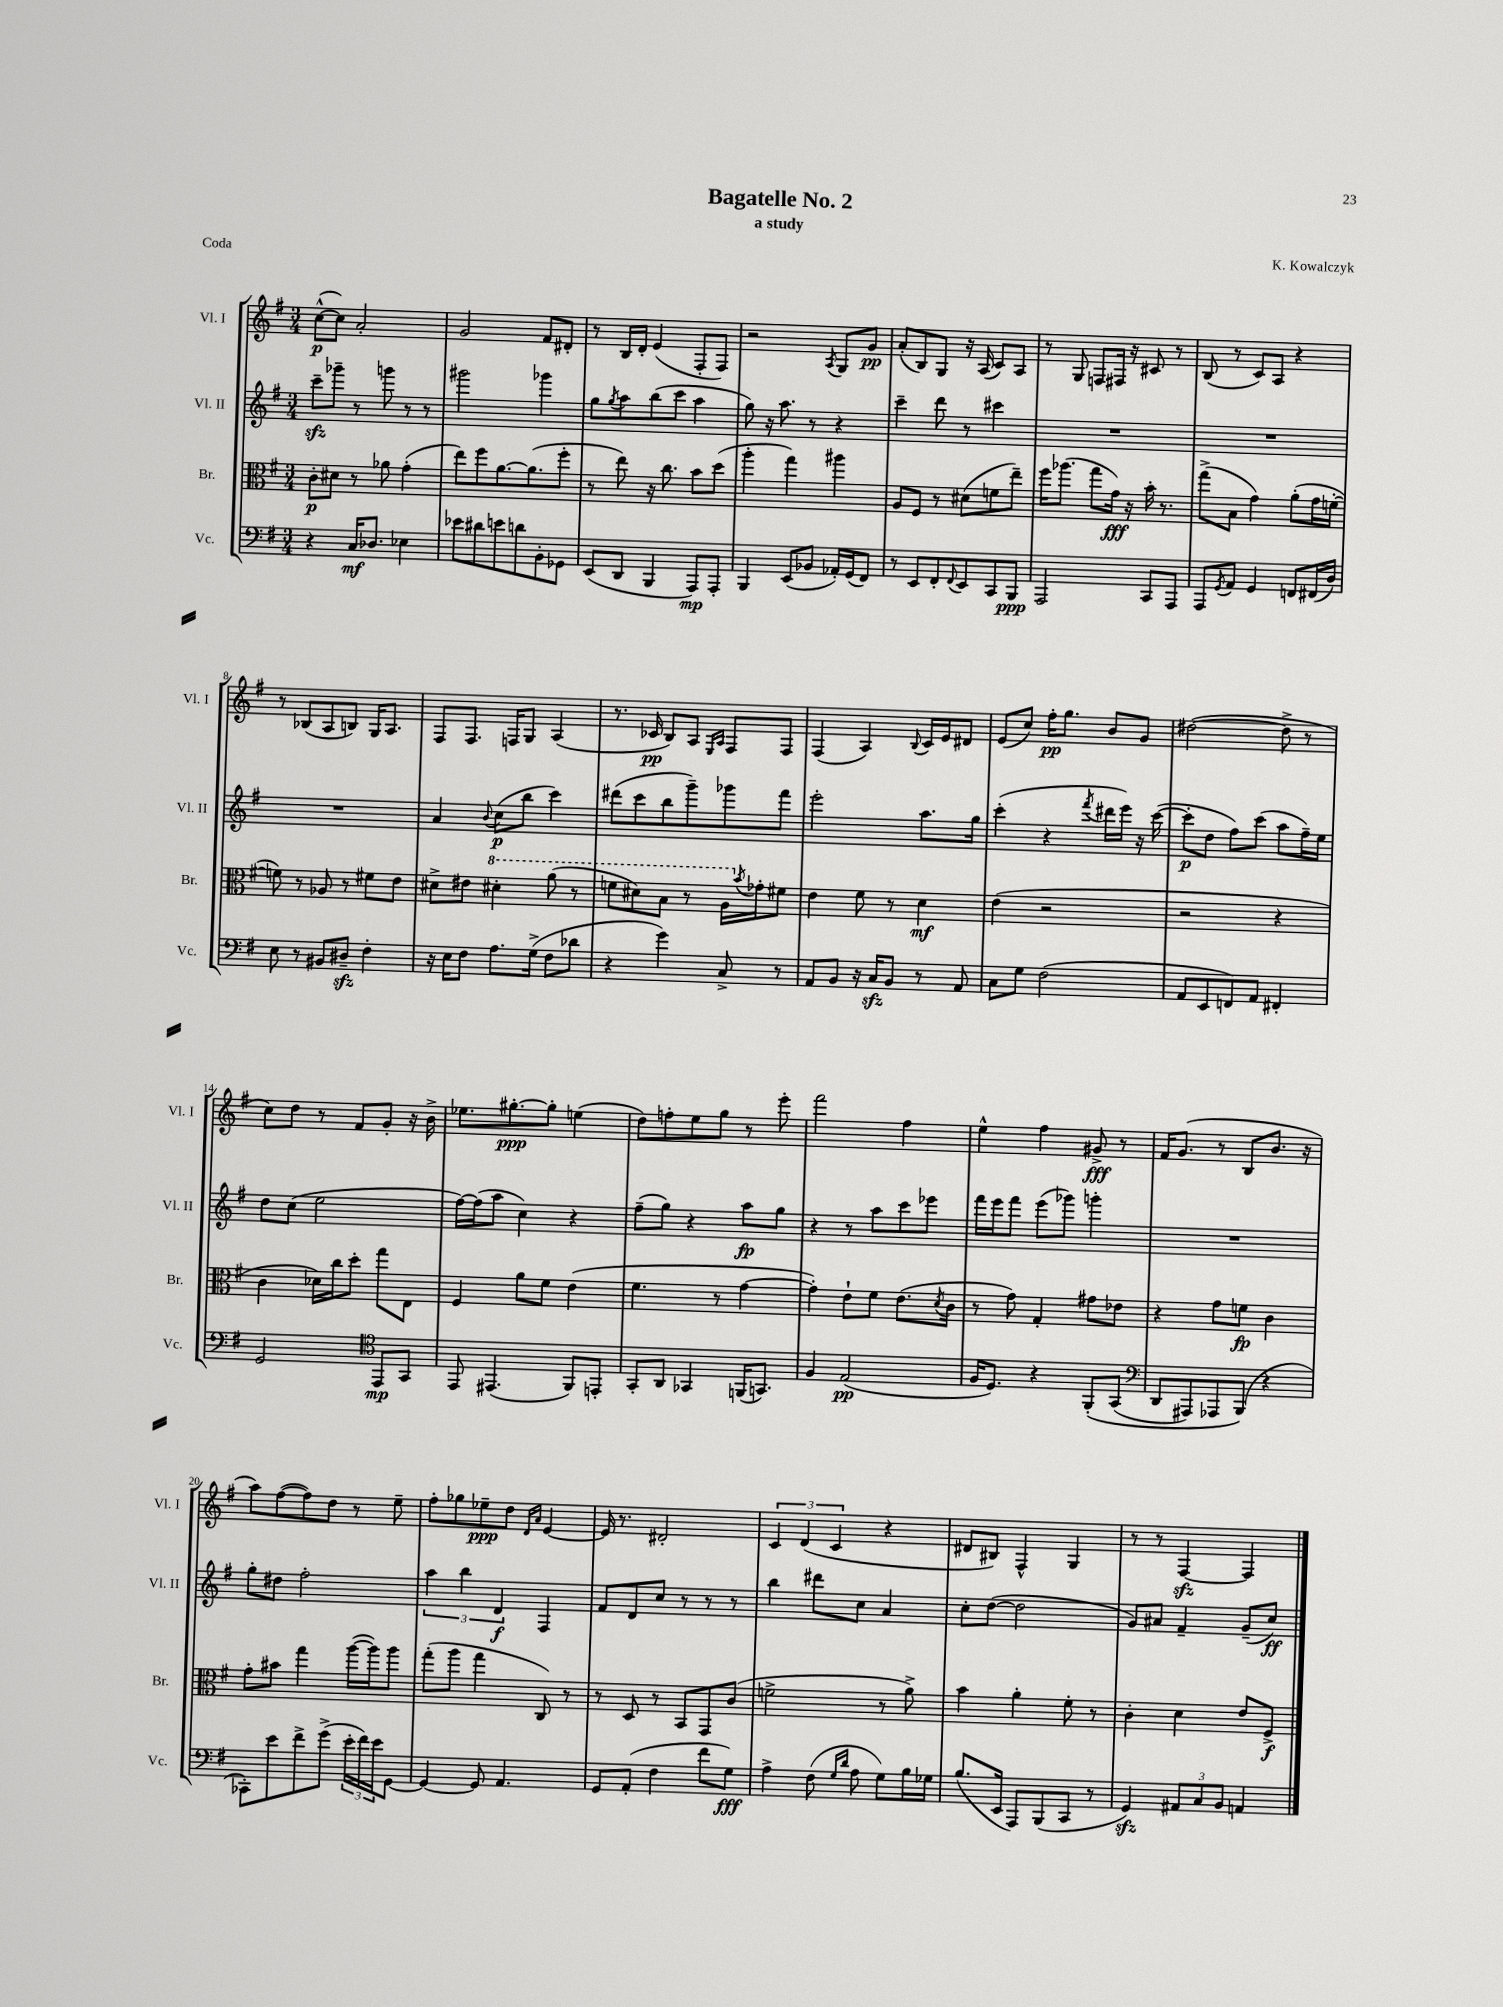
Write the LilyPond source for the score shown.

\header { title = "Bagatelle No. 2" composer = "K. Kowalczyk" subtitle = "a study" piece = "Coda" }
<<
\new StaffGroup <<
\new Staff = "s0" \with { instrumentName = "Vl. I" shortInstrumentName = "Vl. I" } {
    \clef treble \key g \major \numericTimeSignature \time 3/4
    c''8~-^\p( c''8) a'2-. |
    g'2 fis'8 dis'8-. |
    r8 b16 d'16-. e'4( fis8-. fis8) |
    r2 \acciaccatura { a8 } g8 g'8\pp |
    a'8-.( b8) g8 r16 a16( c'8) a8 |
    r8 g8 f8 fis16 r16 cis'8 r8 |
    b8( r8 c'8) a8 r4 |
    r8 bes8( a8 b8) g16 a8. |
    fis8 fis8. f16 g8 a4( |
    r8. ces'16\pp b8) a8 \grace { e16 a16 } fis8 fis8 |
    fis4( a4) \appoggiatura { b8 } c'16 e'16 dis'8 |
    e'8( c''8) fis''16-.\pp g''8. b'8 g'8 |
    dis''2~( dis''8-> r8 |
    c''8) d''8 r8 fis'8 g'8-. r16 b'16-> |
    ees''8. gis''8.~-.\ppp gis''8-. e''4( |
    d''8) f''8-. e''8 g''8 r8 e'''8-. |
    fis'''2 fis''4 |
    e''4-^ fis''4 gis'8->\fff r8 |
    fis'16 g'8.( r8 b8 b'8. r16 |
    a''8) fis''8~( fis''8) d''8 r8 e''8-- |
    fis''8-. ges''8 ees''8--\ppp d''8 \grace { d'16 a'16 } e'4~ |
    e'16 r8. dis'2-. |
    \tuplet 3/2 { c'4 d'4( c'4 } r4 |
    dis'8 bis8) fis4-^ g4 |
    r8 r8 fis4~\sfz fis4 \bar "|." |
}
\new Staff = "s1" \with { instrumentName = "Vl. II" shortInstrumentName = "Vl. II" } {
    \clef treble \key g \major \numericTimeSignature \time 3/4
    c'''8--\sfz ges'''8-- r8 g'''8 r8 r8 |
    gis'''2 ges'''4 |
    g''8 \acciaccatura { g''8 } a''8 b''8( c'''8 a''4 |
    g''8) r16 a''8. r8 r4 |
    c'''4-- d'''8 r8 cis'''4 |
    R2. |
    R2. |
    R2. |
    a'4 \appoggiatura { b'8 } c''8\p( b''8 c'''4) |
    dis'''8( c'''8 b''8 g'''8--) ges'''8 fis'''8 |
    e'''2-. a''8. g''16 |
    c'''4-.( r4 \acciaccatura { fis'''8 } dis'''16 e'''16) r16 c'''16~( |
    c'''8-.\p d''8 fis''8) c'''8( a''8 fis''16--) e''16 |
    d''8 c''8( e''2 |
    fis''16~) fis''16( a''8 c''4) r4 |
    fis''8--( g''8) r4 a''8\fp g''8 |
    r4 r8 a''8 c'''8 ees'''8 |
    fis'''16 e'''16 fis'''8 e'''8( ges'''8) g'''4-. |
    R2. |
    g''8-. dis''8 fis''2-. |
    \tuplet 3/2 { a''4 b''4 d'4\f } fis4 |
    fis'8 d'8 c''8 r8 r8 r8 |
    b''4 dis'''8 c''8 a'4 |
    c''8-. d''8~( d''2 |
    g'8) ais'8 fis'4-- g'8--( c''8\ff) \bar "|." |
}
\new Staff = "s2" \with { instrumentName = "Br." shortInstrumentName = "Br." } {
    \clef alto \key g \major \numericTimeSignature \time 3/4
    c'8-.\p dis'8 r8 aes'8 g'4-.( |
    e''8) fis''8 a'8.~ a'8.( fis''8-. |
    r8 e''8) r16 c''8. b'8 d''8( |
    a''4-. g''4) ais''4 |
    a8 fis8 r8 dis'8( f'8 e''8--) |
    fis''16 aes''8.( g''8 g'16\fff) r16 b'16-. r8. |
    g''8->( b8 g'4) a'8-.( g'16 f'16~-. |
    f'8) r8 aes8 r8 fis'8 e'8 |
    dis'8-> eis'8 \ottava #1 dis''4-. a''8( r8 |
    f''8 dis''8) b'8 r8 a'16 \ottava #0 \acciaccatura { b'8 } ges'16-. fis'!8 |
    e'4 fis'8 r8 d'4\mf |
    e'4( r2 |
    r2 r4 |
    c'4 des'16) c''16 d''8-. g''8 e8 |
    fis4 a'8 fis'8 e'4( |
    fis'4. r8 g'4~ |
    g'4-.) e'8-! fis'8 e'8.( \acciaccatura { d'8 } c'16 |
    r8 g'8) g4-. gis'8 ees'8 |
    r4 g'8 f'8\fp c'4 |
    g'8-. bis'8 g''4 a''16~( a''16) a''8 |
    g''8-.( a''8 g''4 c8) r8 |
    r8 d8 r8 b,8 g,8 c'8( |
    f'2-> r8 a'8->) |
    b'4 a'4-. fis'8-. r8 |
    c'4-. d'4 e'8 fis8->\f \bar "|." |
}
\new Staff = "s3" \with { instrumentName = "Vc." shortInstrumentName = "Vc." } {
    \clef bass \key g \major \numericTimeSignature \time 3/4
    r4 c16\mf des8. ees4 |
    ees'8 dis'8 e'8 d'8 b,8-. ges,8 |
    e,8( d,8 b,,4 a,,8\mp) a,,8-. |
    b,,4 e,8( bes,8 aes,16-.) g,16( fis,8) |
    r8 e,8 fis,8-. \appoggiatura { fis,8 } e,8 c,8 b,,8\ppp |
    a,,2 c,8 a,,8 |
    a,,8 \acciaccatura { g,8 } a,8 g,4 f,8 fis,16( d16) |
    e8 r8 bis,8 dis8--\sfz fis4-. |
    r16 e16 fis8 a8. g16->( fis8 des'8 |
    r4 g'4) c8-> r8 |
    a,8 b,8 r16 c16\sfz b,8 r8 a,8 |
    c8 g8 fis2( |
    a,8 e,8 f,8) a,8 fis,4-. |
    g,2 \clef tenor e,8\mp g,8 |
    e,8 eis,4.( fis,8) e,8-. |
    g,8-. a,8 ges,4 f,16( g,8.) |
    fis4 e2\pp( |
    fis16 d8.) r4 fis,8-.\( g,8( |
    \clef bass d,8 ais,,8) aes,,8 b,,8(\) r4 |
    ces,8-.) e'8 fis'8-> g'8->( \tuplet 3/2 { e'16-. fis'16) e'16 } g,8~ |
    g,4~ g,8 a,4. |
    g,8 a,8-.( fis4 fis'8 g8\fff) |
    a4-> fis8( \grace { g16 d'16 } a8 g8) b16 ges16 |
    b8.( e,16 a,,8) b,,8( c,8 r8 |
    g,4\sfz) \tuplet 3/2 { ais,8 c8 b,8 } a,4 \bar "|." |
}
>>
>>
